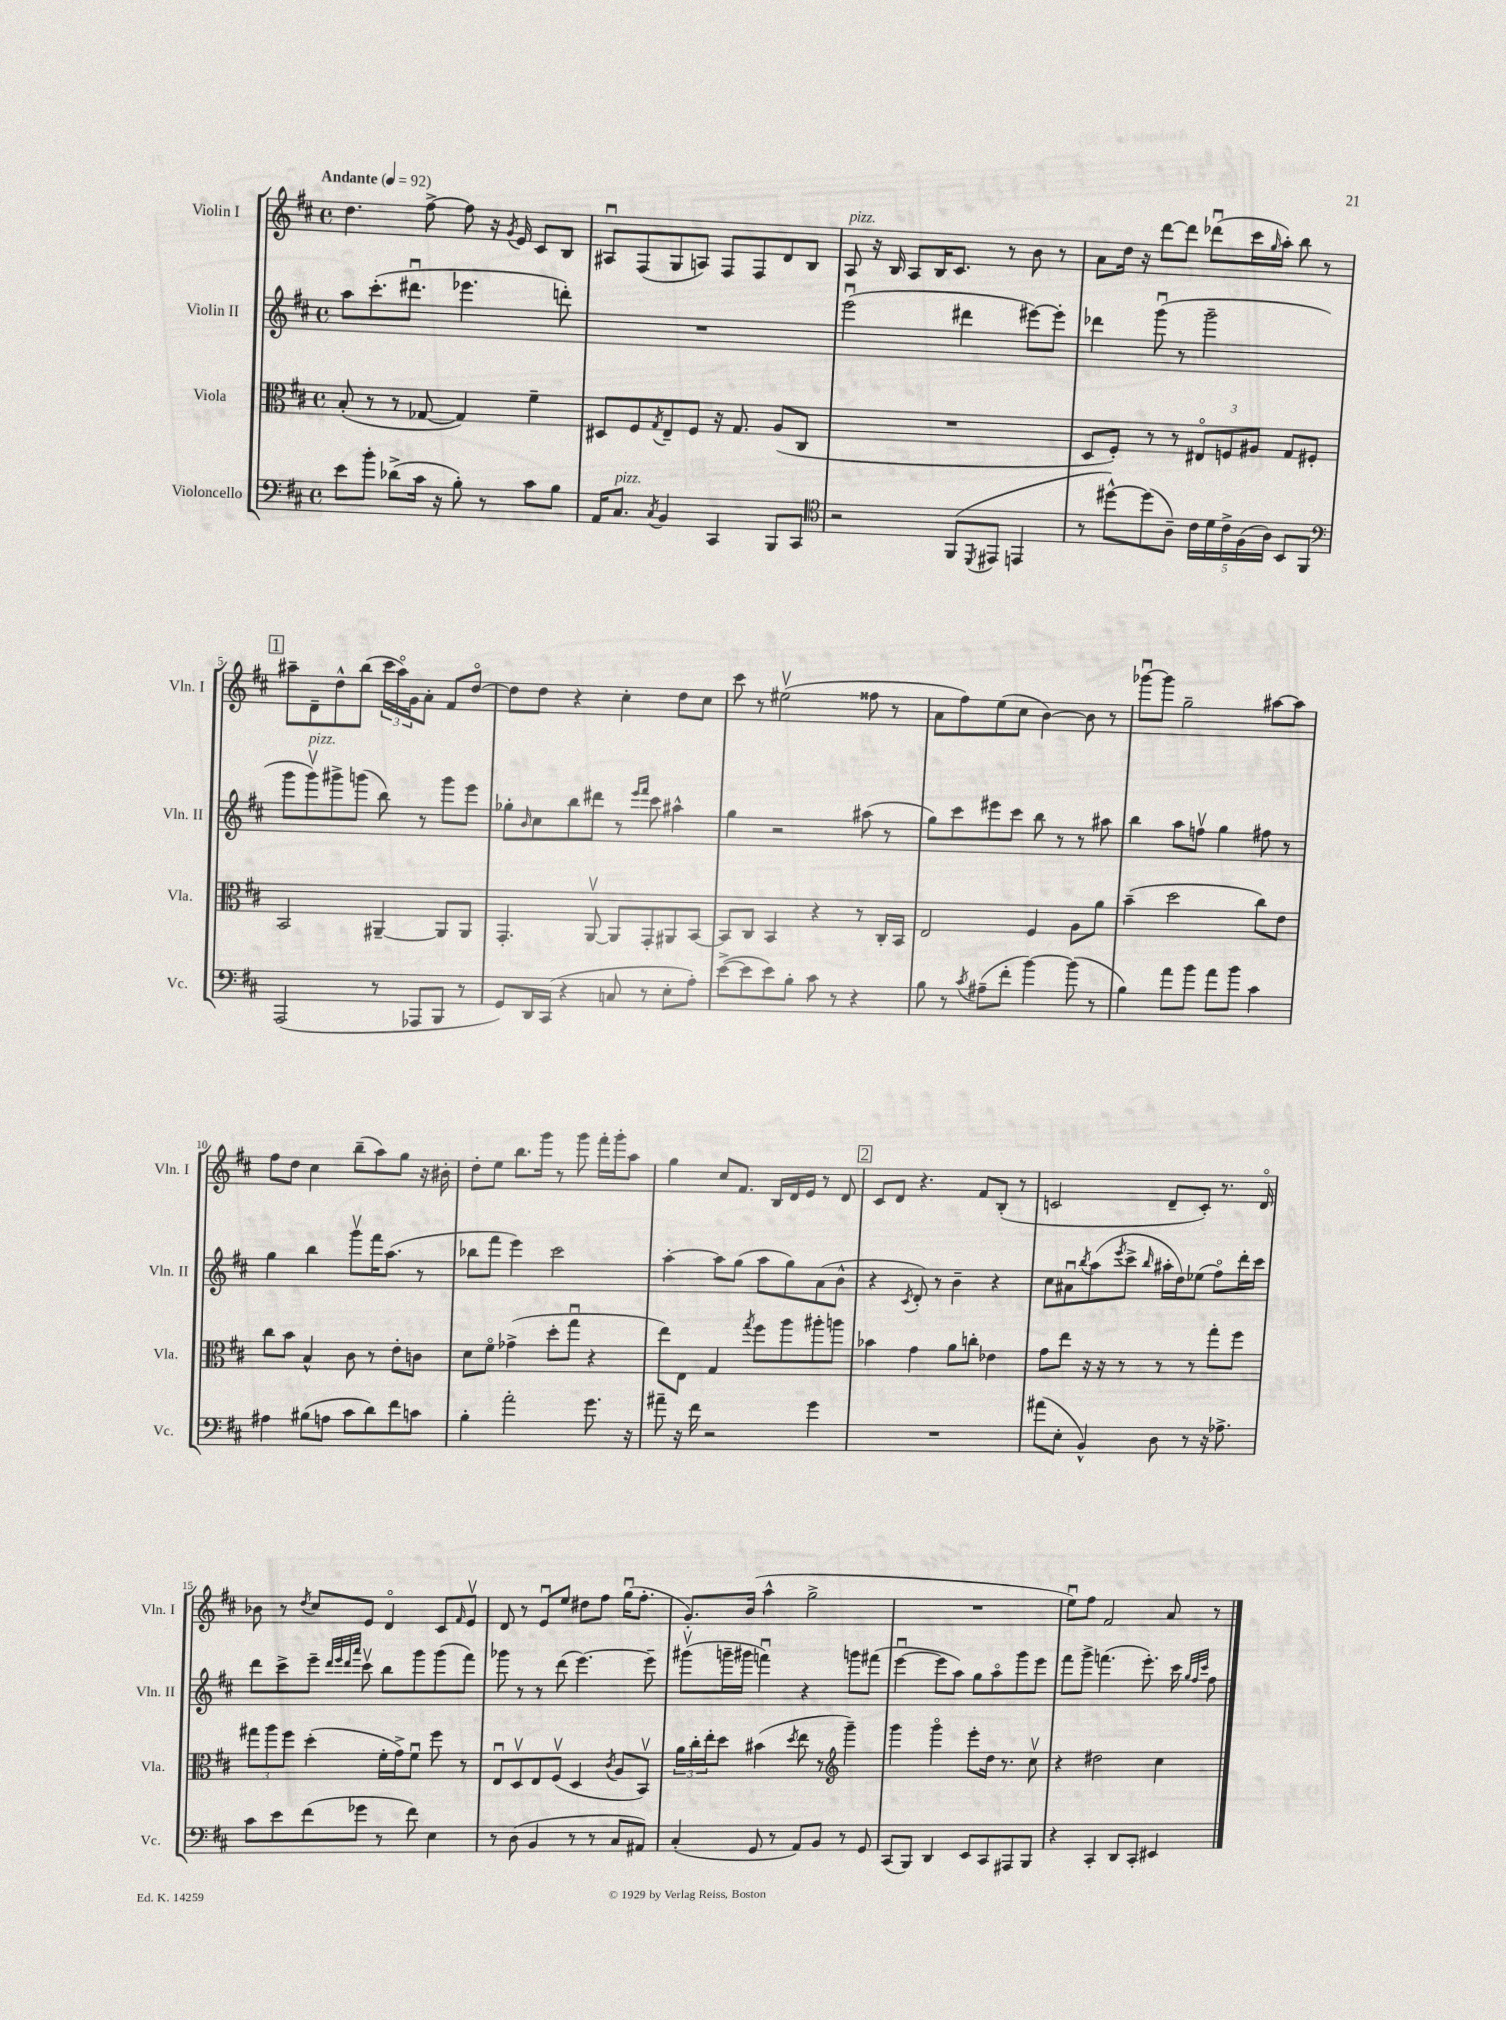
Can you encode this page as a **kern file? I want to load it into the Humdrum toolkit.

**kern	**kern	**kern	**kern
*staff4	*staff3	*staff2	*staff1
*clefF4	*clefC3	*clefG2	*clefG2
*k[f#c#]	*k[f#c#]	*k[f#c#]	*k[f#c#]
*M4/4	*M4/4	*M4/4	*M4/4
*met(c)	*met(c)	*met(c)	*met(c)
*MM92	*MM92	*MM92	*MM92
8e	(8B'	8aa	4.dd
8b'	8r	(8.ccc#'	.
(8d-^	8r	.	.
.	.	8.ddd#u	.
16c#	[8G-	.	[8ff#^
16r	.	.	.
8B')	4G-])	4.eee-	8ff#]
8r	.	.	16r
.	.	.	8qg
.	.	.	16e
8c#	4f#~	.	8c#
8B	.	8ddd')	8B
=	=	=	=
16AA	8D#	1r	8A#u
8.C#	.	.	.
.	8F#	.	(8F#
8qC#	8qG	.	.
4BB	8E~	.	8G
.	8F#	.	8A)
4CC#	16r	.	8F#
.	8.G	.	.
.	.	.	8F#
8BBB	(8A	.	8d
8CC#	8C#	.	8B
=	=	=	=
*clefC4	*	*	*
2r	1r	(2eeeu	8A
.	.	.	16r
.	.	.	16B
.	.	.	8A
.	.	.	16B
.	.	.	8.c#
(8FF#	.	4ddd#	.
8qDD	.	.	.
8EE#	.	.	8r
4EE	.	[8eee#)	8b
.	.	8eee#']	8r
=	=	=	=
8r	8D	4ddd-	8a
[8dd#^^)	8F#')	.	16dd
.	.	.	16r
(8dd#]	8r	(8gggu	[8ddd
8A~)	8r	8r	8ddd]
20c#	12E#o	2ggg~	(8ddd-u
20d	.	.	.
.	12F	.	.
20c#^	.	.	.
.	.	.	16ccc#
(20F#	.	.	.
.	12A#	.	.
.	.	.	16qqgg
.	.	.	16aa')
20A)	.	.	.
8BB	8G	.	8bb
8FF#	8F#'	.	8r
=	=	=	=
*clefF4	*	*	*
(2AAA	2BB	8ggg	8aa#~
.	.	8gggv)	8d~
.	.	8ggg#^	8dd^^
.	.	(8ggg	(8bb
8r	[4AA#~	8bb)	24ccc#
.	.	.	24aa#o)
.	.	.	24g
8AAA-	.	8r	8a'
8BBB	8AA#]	8ggg	8f#
8r	8AA#	8eee	[8ddo
=	=	=	=
8GG)	4.GG'	8gg-'	8dd]
.	.	16qqb	.
16DD	.	8cc#	8dd
(16CC#	.	.	.
4r	.	8bb	4r
.	[8AAv	8ddd#	.
8C	8AA]	8r	4cc#'
.	.	16qqeee	.
.	.	16qqfff#	.
8r	8GG'	8ccc#	.
8E'	8AA#	4aa#^^	8dd
8A')	[8BB	.	8cc#
=	=	=	=
([8e^	8BB]	4gg	8ccc#
8e]	8C#	.	8r
8e)	4BB	2r	(2ee#v
8B'	.	.	.
8c#	4r	.	.
8r	.	.	.
4r	8r	(8aa#	8ff##
.	16C#'	8r	8r
.	16BB	.	.
=	=	=	=
8B	2E	8gg)	8a
8r	.	8ccc#	8ff#)
8qc#	.	.	.
(8A#~	.	8eee#	(8ee
8f#'	.	8ccc#	8cc#
[4b)	4F#	8bb	[4b)
.	.	8r	.
(8b]	8A	8r	8b]
8r	8a	8aa#	8r
=	=	=	=
4B)	(4b~	4bb	[8ggg-u
.	.	.	8ggg-]
8a	2dd	8aa	2gg~
8b	.	8ffv	.
8a	.	4gg	.
8b	.	.	.
4c#	8cc#)	8ff#	[8aa#
.	8e	8r	8aa#]
=	=	=	=
4A#	8cc#	4gg	8ff#
.	8b	.	8dd
(8B#	4B^^	4bb	4cc#
8A	.	.	.
8c#	8c#	8gggv	(8bb~
8d)	8r	16fff#	8aa)
.	.	(8.aa	.
8f#	8e'	.	8gg
8c	8c	8r	16r
.	.	.	16b#'
=	=	=	=
4B'	8d	8bb-	8dd'
.	8f#o	8fff#	8ee
2a'	(4g-^	4eee)	8.bb
.	.	.	16ggg
.	8dd'	2ccc#	8r
.	8ggu	.	8ggg
8.g	4r	.	16fff#'
.	.	.	16ggg'
.	.	.	8aa
16r	.	.	.
=	=	=	=
8a#~	8ee)	[4aa'	4gg
16r	8E	.	.
16f#	.	.	.
2r	4G	8aa]	8cc#
.	.	(8gg	8.f#
.	8qgg	.	.
.	8ff#	8aa	.
.	.	.	16B
.	8aa	8gg)	16d
.	.	.	16e
4g	8aa#'	(8a	8r
.	8aa	8b^^	8d
=	=	=	=
1r	4b-	4r	8c#
.	.	.	8d
.	.	8qc#	.
.	4g	8d')	4.r
.	.	8r	.
.	8a	4b~	.
.	8cc'	.	8f#
.	4e-	4r	(8B'
.	.	.	8r
=	=	=	=
(8a#	8g	8cc#	2c
8E'	8ee	8a#u	.
.	.	8qbb	.
4BB^^)	16r	(8aa	.
.	16r	.	.
.	.	8qeee	.
.	8r	8ccc#^	.
.	.	16qqbb	.
8D	8r	16aa#'	8d~
.	.	16dd)	.
8r	8r	(8ee-	8c')
16r	8gg'	8ff#o)	8.r
8.A-^	.	.	.
.	8ff#	16ddd'	.
.	.	16ccc#	16do
=	=	=	=
8c#	12gg#	8ddd	8b-
.	12aa	.	.
8e	.	8ccc#^	8r
.	12ff#	.	.
.	.	.	8qdd
(8f#	(4dd'	8eee~	8cc#
.	.	32qqddd	.
.	.	32qqeee	.
.	.	32qqddd	.
.	.	32qqaaa	.
8g-	.	8ccc#v	8e
8r	16f#'	8bb	4do
.	16g^)	.	.
8f#)	8f#u	8ggg	.
4E	8ff#	(8ggg	8c#
.	.	.	16qqf#
.	8r	8fff#)	8ev
=	=	=	=
8r	8Eu	8ggg-	8d
(8D	8Dv	8r	8r
4BB	8E	8r	8eu
.	(8F#v	(8ddd	8ee
8r	4D	[4.eee)	8dd#
8r	.	.	8ff#
.	8qc#	.	.
8C#	8A	.	(16ggu
.	.	.	8.ff#'
8AA#)	8BBv)	8eee~]	.
=	=	=	=
(4C#'	24a	(8ggg#v	8.g')
.	24cc#'	.	.
.	24ee'	.	.
.	8dd	16ggg~	.
.	.	16ggg#	(16b
8GG	(4b#	4fffu)	4aa^^
8r	.	.	.
.	8qdd	.	.
8AA)	8ee	4r	2gg^
8BB	8r	.	.
*	*clefG2	*	*
8r	4ggg~)	8ggg	.
8GG	.	(8fff#	.
=	=	=	=
(8CC#	4ggg	[4eeeu	1r
8BBB)	.	.	.
4DD	4gggo	8eee]	.
.	.	8aa)	.
8EE	8eee'	8gg	.
8CC#	16dd	8aao	.
.	8.r	.	.
8AAA#	.	8ggg	.
8BBB	8cc#v	8eee	.
=	=	=	=
4r	4r	8fff#	8eeu)
.	.	8ggg^	8ff#
4CC#'	2dd#	(4.fff	2f#
8DD	.	.	.
8CC#'	.	8.eee')	.
4EE#	4cc#	.	8a
.	.	16ccc#	.
.	.	32qqgg	.
.	.	32qqff#	.
.	.	32qqccc#	.
.	.	8ff#	8r
==	==	==	==
*-	*-	*-	*-
